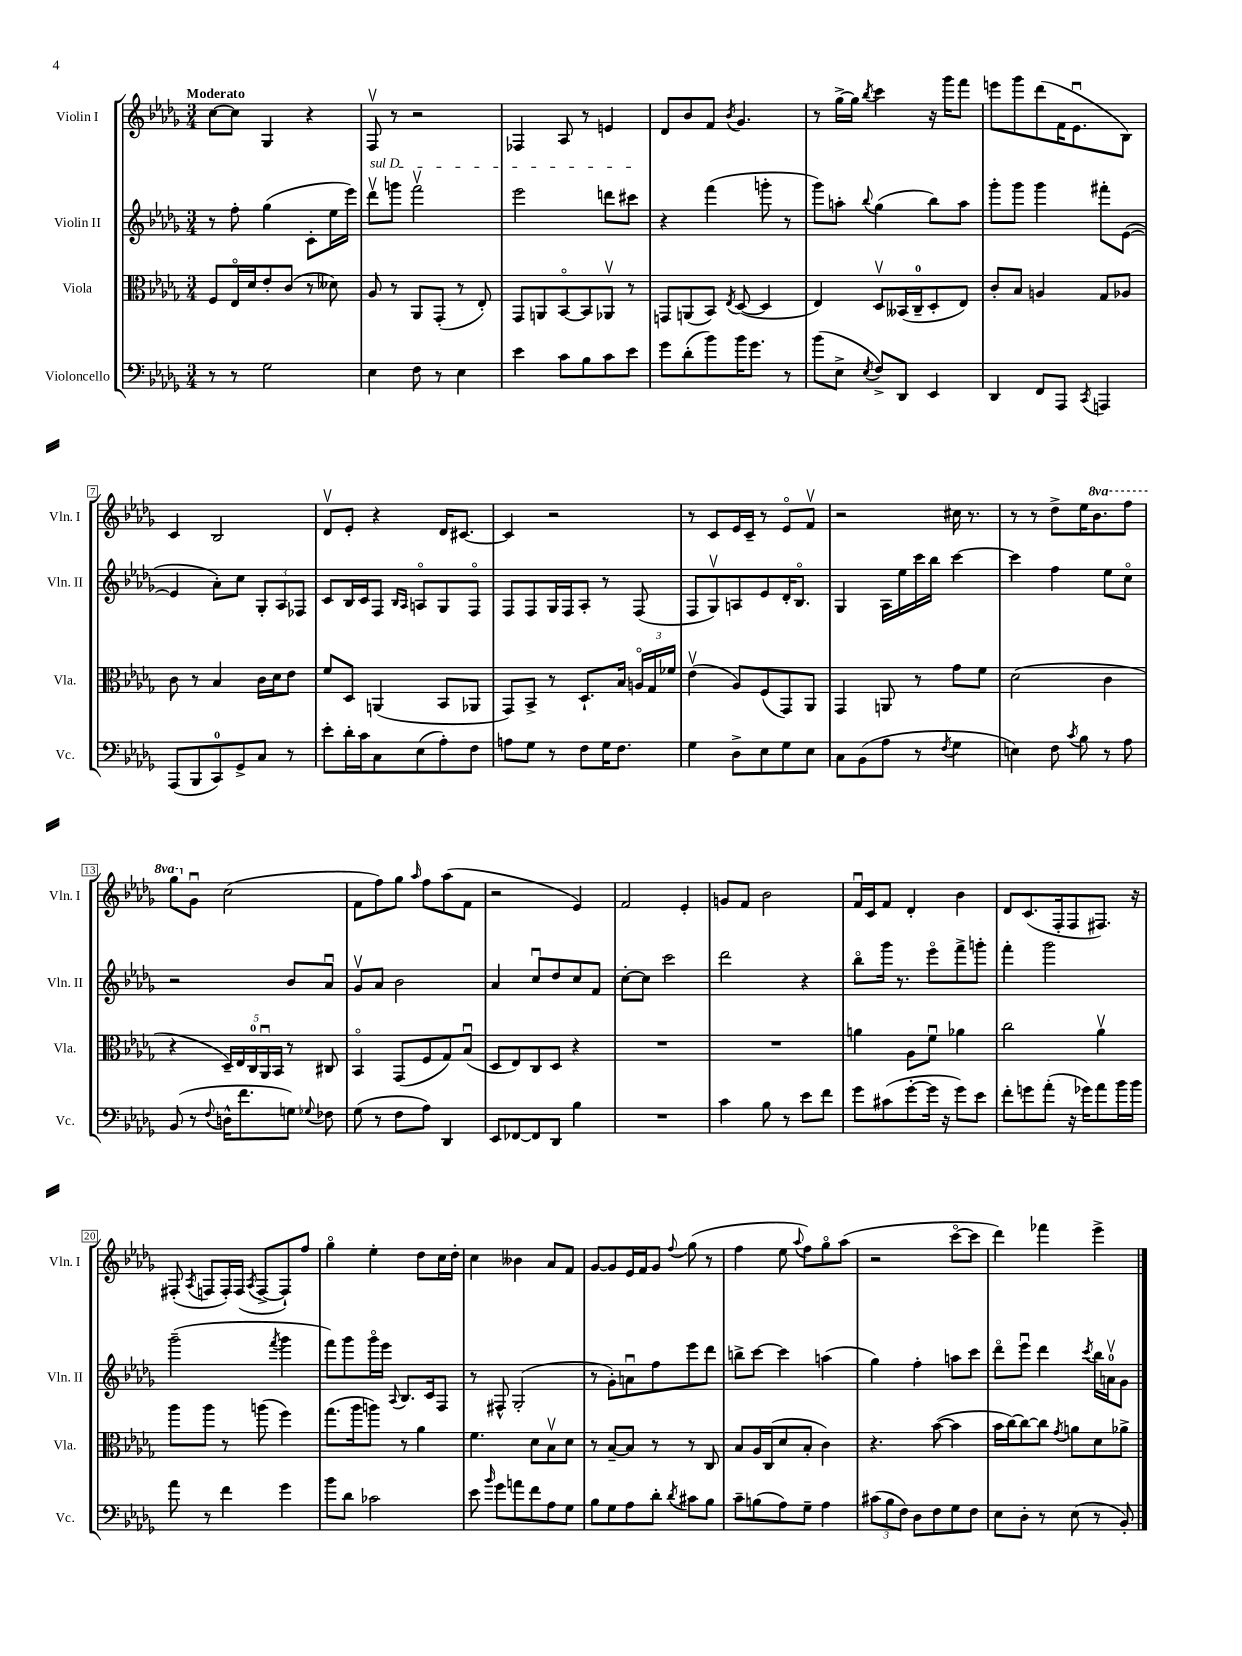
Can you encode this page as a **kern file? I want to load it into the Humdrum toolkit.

**kern	**kern	**kern	**kern
*staff4	*staff3	*staff2	*staff1
*clefF4	*clefC3	*clefG2	*clefG2
*k[b-e-a-d-g-]	*k[b-e-a-d-g-]	*k[b-e-a-d-g-]	*k[b-e-a-d-g-]
*M3/4	*M3/4	*M3/4	*M3/4
8r	8F	8r	[8cc
8r	16E-o	8ff'	8cc]
.	16d-	.	.
2G-	8e-'	(4gg-	4G-
.	(8c	.	.
.	8r	8c'	4r
.	8d--)	16ee-	.
.	.	16eee-)	.
=	=	=	=
4E-	8A-	8ddd-v	8Fv
.	8r	8ggg	8r
8F	8AA-	2fffv	2r
8r	(8GG-'	.	.
4E-	8r	.	.
.	8E-')	.	.
=	=	=	=
4e-	8GG-	2eee-	4F-
.	8AA	.	.
8c	[8BB-o	.	8A-
8B-	8BB-]	.	8r
8c	8AA-v	8ddd	4e
8e-	8r	8ccc#	.
=	=	=	=
8g-	8GG	4r	8d-
(8d-'	(8AA	.	8b-
8b-)	8BB-)	(4fff	8f
.	8qE-	.	8qb-
16b-	([8D-	.	4.g-
8.g-	.	.	.
.	4D-]	8ggg'	.
8r	.	8r	.
=	=	=	=
(8b-	4E-)	8ggg-)	8r
8E-^	.	8aa'	[16gg-^
.	.	.	16gg-]
8qE-	.	8qqbb-	8qbb-
8F^)	8D-v	(4gg-	4ccc
8DD-	(16BB--	.	.
.	16C~	.	.
4EE-	8D-'	8bb-)	16r
.	.	.	16ggg-
.	8E-)	8aa	8fff
=	=	=	=
4DD-	8c'	8ggg-'	8eee
.	8B-	8ggg-	8ggg-
8FF	4A	4ggg-	(8ddd-
8AAA-	.	.	16f
.	.	.	8.e-u
8qCC	.	.	.
4AAA	8G-	8fff#'	.
.	8A-	([8e-	8B-)
=	=	=	=
(8AAA-	8c	4e-]	4c
8BBB-	8r	.	.
8CC)	4B-	8a-')	2B-
8GG-^	.	8cc	.
8C	16c	12G-'	.
.	16d-	.	.
.	.	12A-	.
8r	8e-	.	.
.	.	12F-	.
=	=	=	=
8e-'	8f	8c	8d-v
16d-'	8D-	16B-	8e-'
16c	.	16c	.
8C	(4AA	8F	4r
.	.	16qqB-	.
.	.	16qqA-	.
(8E-	.	8Ao	.
8A-')	8BB-	8G-	16d-
.	.	.	[8.c#
8F	8AA-	8Fo	.
=	=	=	=
8A	8GG-)	8F	4c#]
8G-	8BB-^	8F	.
8r	8r	16G-	2r
.	.	16F	.
8F	8.D-`	8A-'	.
16G-	.	8r	.
8.F	16B-	.	.
.	24Ao	(8F	.
.	24G-	.	.
.	24f-	.	.
=	=	=	=
4G-	(4e-v	8F	8r
.	.	8G-v)	8c
8D-^	8A-)	8A	16e-
.	.	.	16c~
8E-	(8F	8e-	8r
8G-	8GG-)	16d-'	8e-o
.	.	8.B-o	.
8E-	8AA-	.	8fv
=	=	=	=
8C	4GG-	4G-	2r
(8BB-	.	.	.
8A-	8AA	16A-	.
.	.	16ee-	.
8r	8r	16ccc	.
.	.	16bb-	.
8qF	.	.	.
4G-	8g-	[4ccc	16cc#
.	.	.	8.r
.	8f	.	.
=	=	=	=
4E)	(2d-	4ccc]	8r
.	.	.	8r
8F	.	4ff	8dd-^
8qc	.	.	.
8B-	.	.	16ee-
.	.	.	8.bb-
8r	4c	8ee-	.
8A-	.	8cco	8fff
=	=	=	=
(8BB-	4r	2r	8ggg-
8r	.	.	8g-u
8qqF	.	.	.
16D^^	20D-~)	.	(2cc
.	20E-	.	.
8.f	.	.	.
.	20C	.	.
.	20AA-u	.	.
.	20BB-	.	.
8G)	8r	8b-	.
8qqG-	.	.	.
8F-	8C#	8a-u	.
=	=	=	=
(8G-	4BB-o	8g-v	8f
8r	.	8a-	8ff)
8F	(8GG-	2b-	8gg-
.	.	.	16qqaa-
8A-)	8F	.	8ff
4DD-	8G-)	.	(8aa-
.	(8B-u	.	8f
=	=	=	=
8EE-	8D-	4a-	2r
[8FF-	8E-)	.	.
8FF-]	8C	8ccu	.
8DD-	8D-	8dd-	.
4B-	4r	8cc	4e-)
.	.	8f	.
=	=	=	=
2.r	2.r	[8cc'	2f
.	.	8cc]	.
.	.	2ccc	.
.	.	.	4e-'
=	=	=	=
4c	2.r	2ddd-	8g
.	.	.	8f
8B-	.	.	2b-
8r	.	.	.
8e-	.	4r	.
8f	.	.	.
=	=	=	=
8g-	4a	8bb-o	16fu
.	.	.	16c
(8c#	.	16ggg-	8f
.	.	8.r	.
[8g-'	8A-	.	4d-'
16g-]	8fu	8eee-o	.
16r	.	.	.
8g-)	4a-	8fff^	4b-
8e-	.	8ggg'	.
=	=	=	=
8f'	2cc	4fff'	8d-
8g	.	.	(8.c
(8a-'	.	2ggg-	.
.	.	.	16F'
16r	.	.	8F
16g-)	.	.	.
8a-	4a-v	.	8.F#)
16b-	.	.	.
16b-	.	.	16r
=	=	=	=
8a-	8aa-	(2ggg-~	(8F#'
.	.	.	8qA-
8r	8aa-	.	8F
4f	8r	.	16F')
.	.	.	(16F
.	.	.	8qA-
.	(8aa	.	[8F^
.	.	8qfff	.
4g-	4ff)	4ggg-	8F`])
.	.	.	8ff
=	=	=	=
8b-	(8.gg-	8fff)	4gg-o
8d-	.	8ggg-	.
.	16aa-	.	.
2c-	8aa)	16ggg-o	4ee-'
.	.	16eee-	.
.	.	8qqA-	.
.	8r	8.B-	.
.	4a-	.	8dd-
.	.	16c	.
.	.	8F	16cc
.	.	.	16dd-'
=	=	=	=
8e-	4.f	8r	4cc
16qqb-	.	.	.
8g-	.	8F#^^	.
8a	.	(2G-'	4b--
8f	8d-	.	.
8A-	8B-v	.	8a-
8G-	8d-	.	8f
=	=	=	=
8B-	8r	8r	[8g-
8G-	[8B-~	8g-')	8g-]
8A-	8B-]	8au	16e-
.	.	.	16f
8d-'	8r	8ff	8g-
8qd-	.	.	8qqff
8c#	8r	8eee-	(8gg-
8B-	8C	8ddd-	8r
=	=	=	=
8c~	8B-	8bb^	4ff
(8B	16A-	[8ccc	.
.	(16C	.	.
8A-)	8d-	4ccc]	8ee-
.	.	.	8qqaa-
8G-~	8B-'	.	8ff)
4A-	4c)	(4aa	8gg-o
.	.	.	(8aa-
=	=	=	=
(12c#	4.r	4gg-)	2r
12B-	.	.	.
12F)	.	.	.
8D-	.	4ff'	.
8F	([8b-	.	.
8G-	4b-]	8aa	[8ccco
8F	.	8ccc	8ccc]
=	=	=	=
8E-	16b-	8ddd-o	4ddd-)
.	[16cc)	.	.
8D-'	8cc_	8eee-u	.
8r	8cc]	4ddd-	4fff-
.	8qg-	.	.
(8E-	8a	.	.
.	.	8qccc	.
8r	8d-	16bb-	4eee-^
.	.	16av	.
8BB-')	8a-^	8g-	.
==	==	==	==
*-	*-	*-	*-
